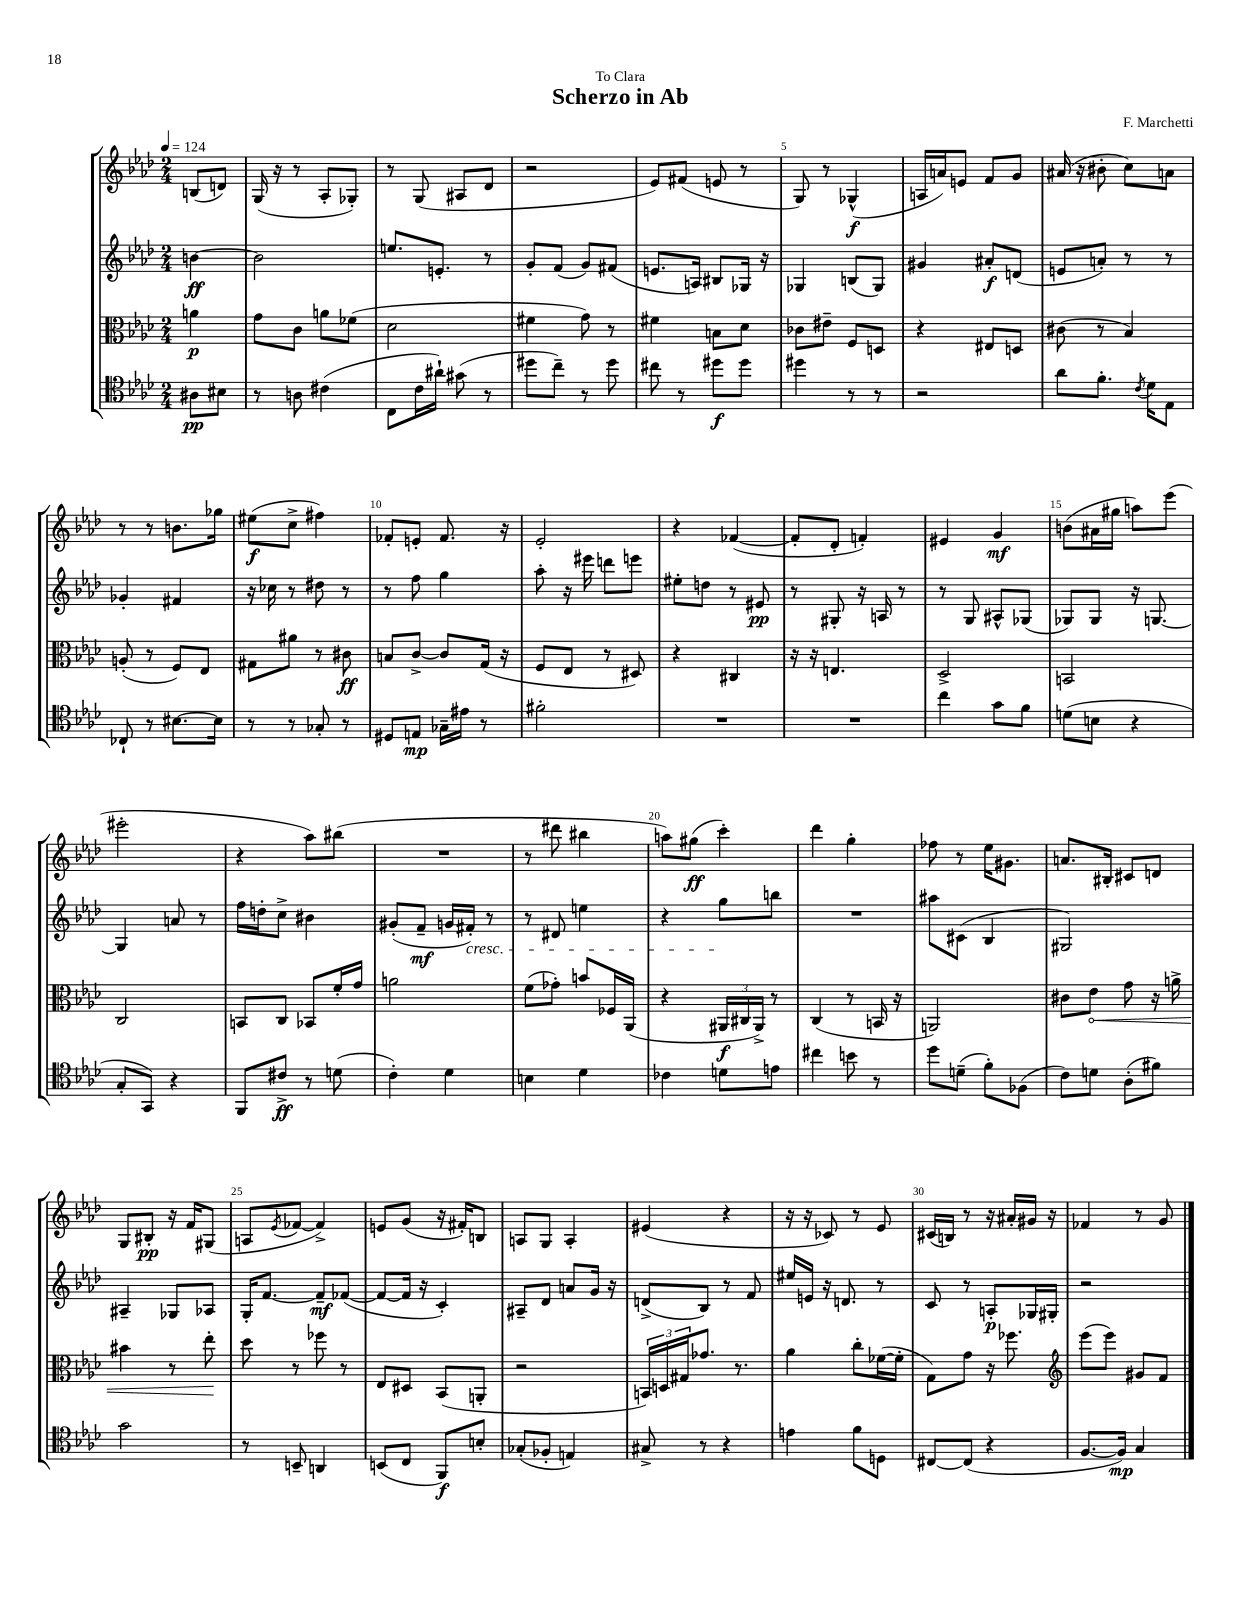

**kern	**kern	**kern	**kern
*staff4	*staff3	*staff2	*staff1
*clefC4	*clefC3	*clefG2	*clefG2
*k[b-e-a-d-]	*k[b-e-a-d-]	*k[b-e-a-d-]	*k[b-e-a-d-]
*M2/4	*M2/4	*M2/4	*M2/4
*MM124	*MM124	*MM124	*MM124
8A#	4a	[4b	(8B
8B#	.	.	8d)
=	=	=	=
8r	8g	2b]	(16G
.	.	.	16r
8A	8c	.	8r
(4c#	8a	.	8A-'
.	(8f-	.	8G-')
=	=	=	=
8C	2d-	8.ee	8r
16c	.	.	(8G
16a#`)	.	8.e'	.
(8g#	.	.	8A#
8r	.	8r	8d-
=	=	=	=
8dd#	4f#	8g'	2r
8cc~)	.	(8f	.
8r	8g)	8g)	.
8dd#	8r	(8f#	.
=	=	=	=
8cc#	4f#	8.e	8e-)
8r	.	.	(8f#
.	.	16A)	.
8dd#	8B	8B#	8e
8dd#	8d-	16G-	8r
.	.	16r	.
=	=	=	=
4dd#	8c-	4G-	8G)
.	8e#~	.	8r
8r	8F	(8B	(4G-^^
8r	8D	8G-)	.
=	=	=	=
2r	4r	4g#	16A
.	.	.	16a)
.	.	.	8e
.	8E#	8a#'	8f
.	8D	(8d	8g
=	=	=	=
8a-	(8c#	8e	(16a#
.	.	.	16r
8.f'	8r	8a')	8b#'
.	4B-)	8r	8cc)
8qc	.	.	.
16d-	.	.	.
8E-	.	8r	8a
=	=	=	=
8C-`	(8A'	4g-'	8r
8r	8r	.	8r
[8.B#	8F)	4f#	8.b
.	8E-	.	.
16B#]	.	.	16gg-
=	=	=	=
8r	8G#	16r	(8ee#
.	.	16cc-	.
8r	8a#	8r	8cc^
8G-'	8r	8dd#	4ff#)
8r	8c#	8r	.
=	=	=	=
8D#	8B	8r	8f-'
8E	[8c^	8ff	8e'
16G-~	8c]	4gg	8.f-
16e#	.	.	.
8r	(16G	.	.
.	16r	.	16r
=	=	=	=
2f#'	8F	8aa-'	2e-'
.	8E-	16r	.
.	.	16eee#	.
.	8r	8ddd	.
.	8D#)	8eee	.
=	=	=	=
2r	4r	8ee#'	4r
.	.	8dd	.
.	4C#	8r	([4f-
.	.	8e#	.
=	=	=	=
2r	16r	8r	8f-']
.	16r	.	.
.	4.E	8G#'	8d-'
.	.	16r	4f')
.	.	16A	.
.	.	8r	.
=	=	=	=
4cc	2D-^	8r	4e#
.	.	8G	.
8g	.	8A#^^	4g
8f	.	(8G-	.
=	=	=	=
(8d	2BB	8G-)	(8b
8B	.	8G-	16a#
.	.	.	16gg#
4r	.	16r	8aa)
.	.	[8.G	.
.	.	.	(8eee-
=	=	=	=
8G'	2C	4G]	2eee#'
8GG)	.	.	.
4r	.	8a	.
.	.	8r	.
=	=	=	=
8FF	8BB	16ff	4r
.	.	16dd'	.
8c#^	8C	8cc^	.
8r	8BB-	4b#	8aa-)
(8d	16f'	.	(8bb#
.	16g	.	.
=	=	=	=
4c')	2a	(8g#'	2r
.	.	8f~	.
4d-	.	16g	.
.	.	16f#')	.
.	.	8r	.
=	=	=	=
4B	(8f	8r	8r
.	8g-')	8d#	8ddd#
4d-	8b	4ee	4bb#
.	16F-	.	.
.	(16AA-	.	.
=	=	=	=
4c-	4r	4r	8aa)
.	.	.	(8gg#
8d	24AA#	8gg	4ccc')
.	24C#	.	.
.	24AA#^)	.	.
8e	8r	8bb	.
=	=	=	=
4cc#	(4C	2r	4ddd-
8b	8r	.	4gg'
8r	16BB	.	.
.	16r	.	.
=	=	=	=
8dd-	2AA)	8aa#	8ff-
(8d~	.	(8c#	8r
8f')	.	4B-	16ee-
.	.	.	8.g#
(8F-	.	.	.
=	=	=	=
8c)	8c#	2G#)	8.a
8d	8e-	.	.
.	.	.	16B#'
(8A-'	8g	.	8c#
8f#)	16r	.	8d
.	16a^	.	.
=	=	=	=
2g	4b#	4A#~	8G
.	.	.	8B#'
.	8r	8G-	16r
.	.	.	16f
.	8ee-'	8A-	(8G#
=	=	=	=
8r	8dd-	16G'	8A
.	.	[8.f	.
.	.	.	8qe-
8BB~	8r	.	[8f-
4AA	8ff-	8f~]	4f-^])
.	8r	([8f-	.
=	=	=	=
(8BB	8E-	8f-_	8e
8C	8D#	16f-]	(8g
.	.	16r	.
8FF)	(8BB-	4c')	16r
.	.	.	16f#')
8B'	8AA'	.	8B
=	=	=	=
(8G-'	2r	8A#~	8A
8F-'	.	8d-	8G
4E)	.	8a	4A'
.	.	16g	.
.	.	16r	.
=	=	=	=
8G#^	24BB)	(8d^	(4e#
.	24D	.	.
.	24G#	.	.
8r	8.g-	8B-)	.
4r	.	8r	4r
.	8.r	.	.
.	.	8f	.
=	=	=	=
4e	4a-	16ee#	16r
.	.	16e	16r
.	.	16r	8c-)
.	.	8.d	.
8f	8cc'	.	8r
8D	([16f-	8r	8e-
.	16f-']	.	.
=	=	=	=
[8C#	8G)	8c	(16c#
.	.	.	16B)
(8C#]	8g	8r	8r
4r	16r	8A'	16r
.	8.ff-	.	16a#'
.	.	16G-	16g#
.	.	16G#'	16r
=	=	=	=
*	*clefG2	*	*
[8.F	(8eee-	2r	4f-
.	8eee-)	.	.
16F])	.	.	.
4G	8g#	.	8r
.	8f	.	8g
==	==	==	==
*-	*-	*-	*-
